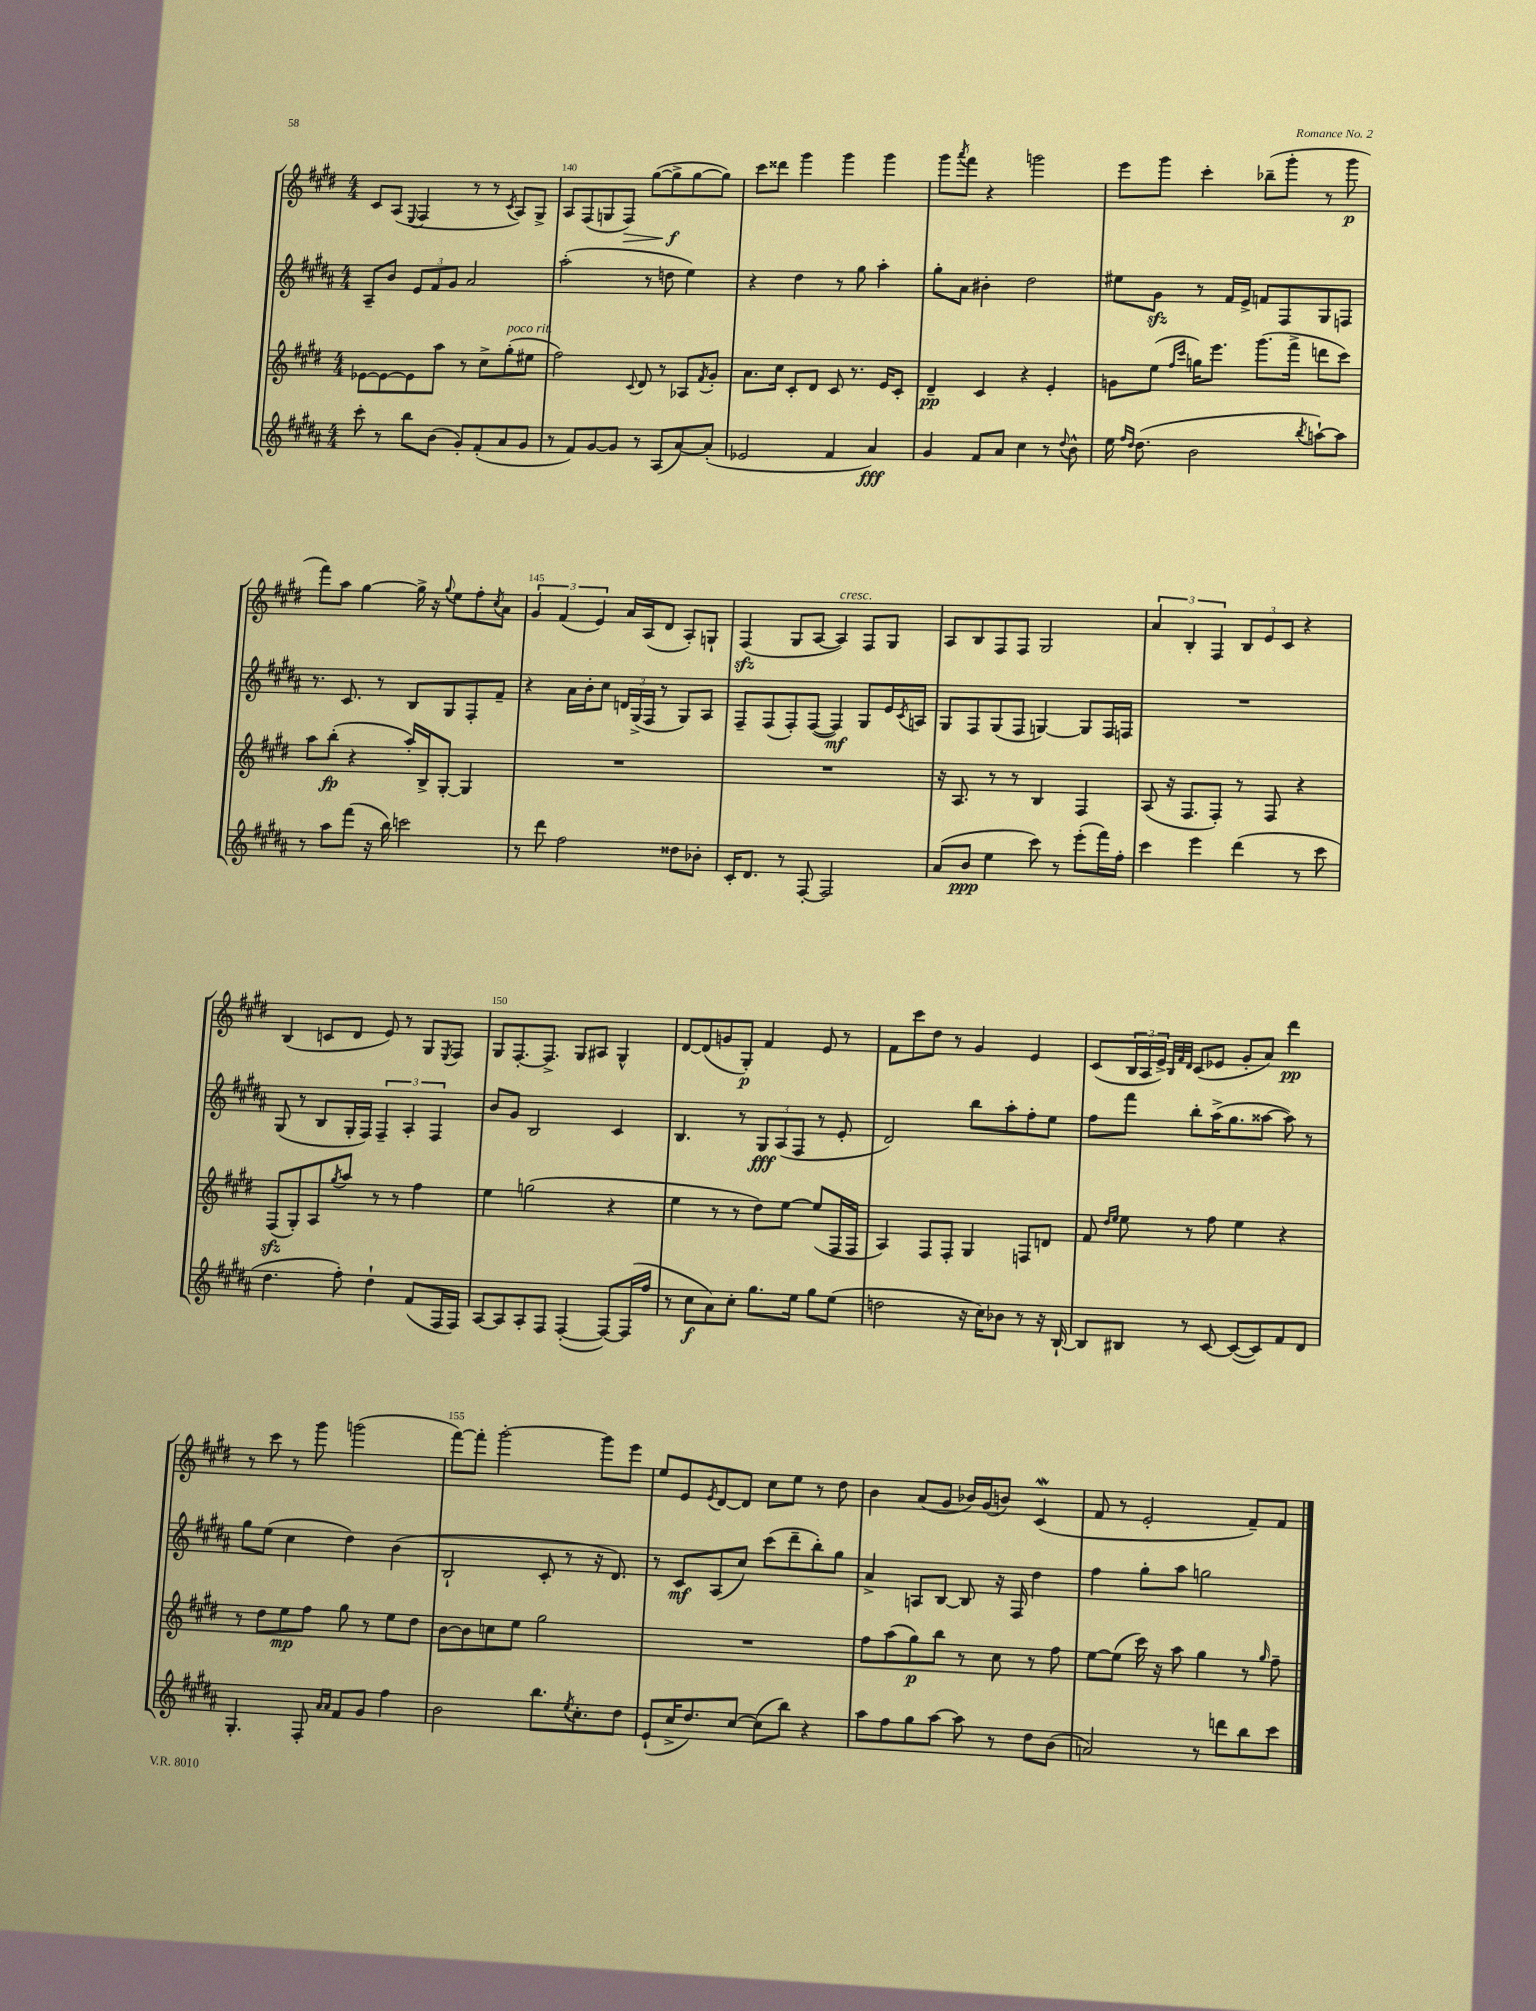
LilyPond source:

<<
\new StaffGroup <<
\new Staff = "s0" {
    \clef treble \key e \major \numericTimeSignature \time 4/4
    cis'8 a8( \appoggiatura { e8 } fis4 r8 r8 \acciaccatura { cis'8 } a8) gis8-> |
    a8 fis8( g8 fis8\>) gis''8~( gis''8->\f\! gis''8~ gis''8) |
    cis'''8 disis'''8 gis'''4 gis'''4 gis'''4 |
    gis'''8 \acciaccatura { a'''8 } fis'''8 r4 g'''2 |
    e'''8 gis'''8 cis'''4-. bes''8--( gis'''8-. r8 gis'''8\p |
    fis'''8) a''8 gis''4~ gis''16-> r16 \appoggiatura { gis''8 } e''8 fis''8-. \acciaccatura { cis''8 } a'8 |
    \tuplet 3/2 { gis'4 fis'4( e'4) } a'16 a16( dis'8 a8-.) g8-! |
    fis4\sfz( gis8 a8~ a4^\markup { \italic "cresc." }) fis8 gis8 |
    a8 b8 fis8 fis8 gis2 |
    \tuplet 3/2 { a'4 b4-. fis4 } \tuplet 3/2 { b8 e'8 cis'8 } r4 |
    b4( c'8 dis'8 e'8) r8 gis8 \acciaccatura { e8 } fis8 |
    gis8 fis8.~-. fis8.-> gis8 ais8 gis4-^ |
    dis'8~ dis'8( g'8 gis8-.\p) fis'4 e'8 r8 |
    fis'8 cis'''8 dis''8 r8 gis'4 e'4 |
    cis'8( \tuplet 3/2 { b16 a16 e'16->) } \grace { b32 fis'32 dis'32 } cis'8( ees'8 gis'8-. a'8) dis'''4\pp |
    r8 cis'''8 r8 gis'''8 g'''2( |
    fis'''8~) fis'''8-. gis'''2~-. gis'''8 e'''8 |
    e''8 e'8 \acciaccatura { e'8 } dis'8~ dis'8 cis''8 e''8 r8 dis''8 |
    b'4 a'8( gis'8 bes'16) gis'16( b'8) cis'4\mordent( |
    fis'8 r8 e'2-. fis'8--) fis'8 \bar "|." |
}
\new Staff = "s1" {
    \clef treble \key b \major \numericTimeSignature \time 4/4
    ais8-- b'8 \tuplet 3/2 { e'8 fis'8 gis'8 } ais'2 |
    ais''2-.( r8 d''8 e''4) |
    r4 dis''4 r8 gis''8 ais''4-. |
    gis''8-. ais'8 bis'4-. dis''2 |
    eis''8 gis'8\sfz r8 fis'16 e'16-> f'8 fis8 gis8 f8 |
    r8. cis'8. r8 b8 gis8 fis8-. fis'8-- |
    r4 ais'16 b'16-. cis''8 \tuplet 3/2 { d'16 gis16->( fis16 } r8 gis8) ais8 |
    fis8-- fis8( fis8-.) fis8~( fis4\mf) gis8 e'16 \acciaccatura { cis'8 } a16 |
    gis8 fis8 gis8( fis8 g4~) g8 fis16 f16 |
    R1 |
    gis8( r8 b8 gis16-. fis16) \tuplet 3/2 { fis4-- ais4-. fis4 } |
    b'8 gis'8 b2 cis'4 |
    b4. r8 \tuplet 3/2 { gis8\fff ais8( fis8 } r8 e'8-. |
    dis'2) b''8 ais''8-. fis''8-. e''8 |
    fis''8 fis'''8 b''8-. ais''16->( gis''8. aisis''8~ aisis''8) r8 |
    gis''8 e''8( cis''4 dis''4) b'4( |
    b2-! cis'8-. r8 r16 dis'8.) |
    r8 cis'8\mf ais8( cis''8) cis'''8( dis'''8-- b''8-.) gis''8 |
    ais'4-> a8 b8~ b8 r16 fis16 dis''4 |
    fis''4 gis''8-. ais''8 g''2 \bar "|." |
}
\new Staff = "s2" {
    \clef treble \key e \major \numericTimeSignature \time 4/4
    ees'8~ ees'8~ ees'8 a''8 r8 cis''8-> gis''8-.^\markup { \italic "poco rit." }( eis''8 |
    fis''2) \appoggiatura { cis'8 } dis'8 r8 aes8 \acciaccatura { fis'8 } gis'8-. |
    a'8. cis''16 cis'8-. dis'8 cis'8 r8. e'16 cis'8-. |
    dis'4--\pp cis'4 r4 e'4-. |
    g'8 e''8( \grace { fis''16 cis'''16 } g''16) e'''8. gis'''8.( fis'''16-> d'''8 cis'''8) |
    a''8 b''8-.\fp( r4 a''16-.) b16-> gis8~-. gis4 |
    R1 |
    R1 |
    r16 a8. r8 r8 b4 fis4 |
    a8( r16 fis8. fis8-.) r8 fis8 r4 |
    fis8\sfz( gis8-.) a8 \acciaccatura { gis''8 } a''8 r8 r8 fis''4 |
    e''4 g''2( r4 |
    e''4 r8 r8 dis''8) e''8~ e''8( fis16 fis16 |
    a4) fis8 fis8-. gis4 f8 d'8 |
    fis'8 \grace { dis''16 e''16 } e''8 r8 fis''8 e''4 r4 |
    r8 dis''8 e''8\mp fis''8 gis''8 r8 e''8 dis''8 |
    b'8~ b'8 c''8 e''8 gis''2 |
    R1 |
    fis''8 a''8( gis''8\p) b''8 r8 cis''8 r8 fis''8 |
    e''8~ e''8( cis'''16) r16 a''8 gis''4 r8 \grace { gis''16 } fis''8-- \bar "|." |
}
\new Staff = "s3" {
    \clef treble \key b \major \numericTimeSignature \time 4/4
    cis'''8-. r8 b''8 b'8( gis'8-.) fis'8-.( ais'8 gis'8 |
    r8 fis'8) gis'8~ gis'8 r8 ais8( ais'8~) ais'8-.( |
    ees'2 fis'4 ais'4\fff) |
    gis'4 fis'8 ais'8 cis''4 r8 \appoggiatura { dis''8 } b'8-^ |
    e''16 \grace { fis''16 dis''16 } dis''8.( b'2 \acciaccatura { b''8 } a''8~-!) a''8 |
    r8 ais''8 fis'''8( r16 b''16) c'''2 |
    r8 dis'''8 fis''2 disis''8 bes'8-. |
    cis'16-. dis'8. r8 fis8~-. fis2 |
    ais'8( b'8\ppp e''4 cis'''8) r8 e'''8-.( fis'''16) fis''16-. |
    cis'''4 e'''4 dis'''4( r8 cis'''8 |
    dis''4. fis''8-.) dis''4-! fis'8( fis16 fis16) |
    ais8~ ais8 ais8-. fis8 fis4~-.( fis8~) fis16( fis''16 |
    r8 cis''8\f ais'8) cis''8-. gis''8. e''16 gis''8 e''8( |
    d''2 r16 cis''16) bes'8 r8 r16 b16~-! |
    b8 bis8 r8 cis'8~ cis'8~( cis'8) fis'8 dis'8 |
    gis4.-. fis8-. \grace { ais'16 ais'16 } fis'8 gis'8 fis''4 |
    b'2 b''8. \acciaccatura { e''8 } cis''8.-. dis''8 |
    e'8-!( cis''16-> dis''8.) cis''8~ cis''8( b''8) r4 |
    ais''8 fis''8 gis''8 ais''8~ ais''8 r8 dis''8 b'8( |
    a'2) r8 d'''8 b''8 cis'''8 \bar "|." |
}
>>
>>
\layout { \context { \Score currentBarNumber = #139 \override BarNumber.break-visibility = ##(#f #t #t) barNumberVisibility = #(every-nth-bar-number-visible 5) } }
